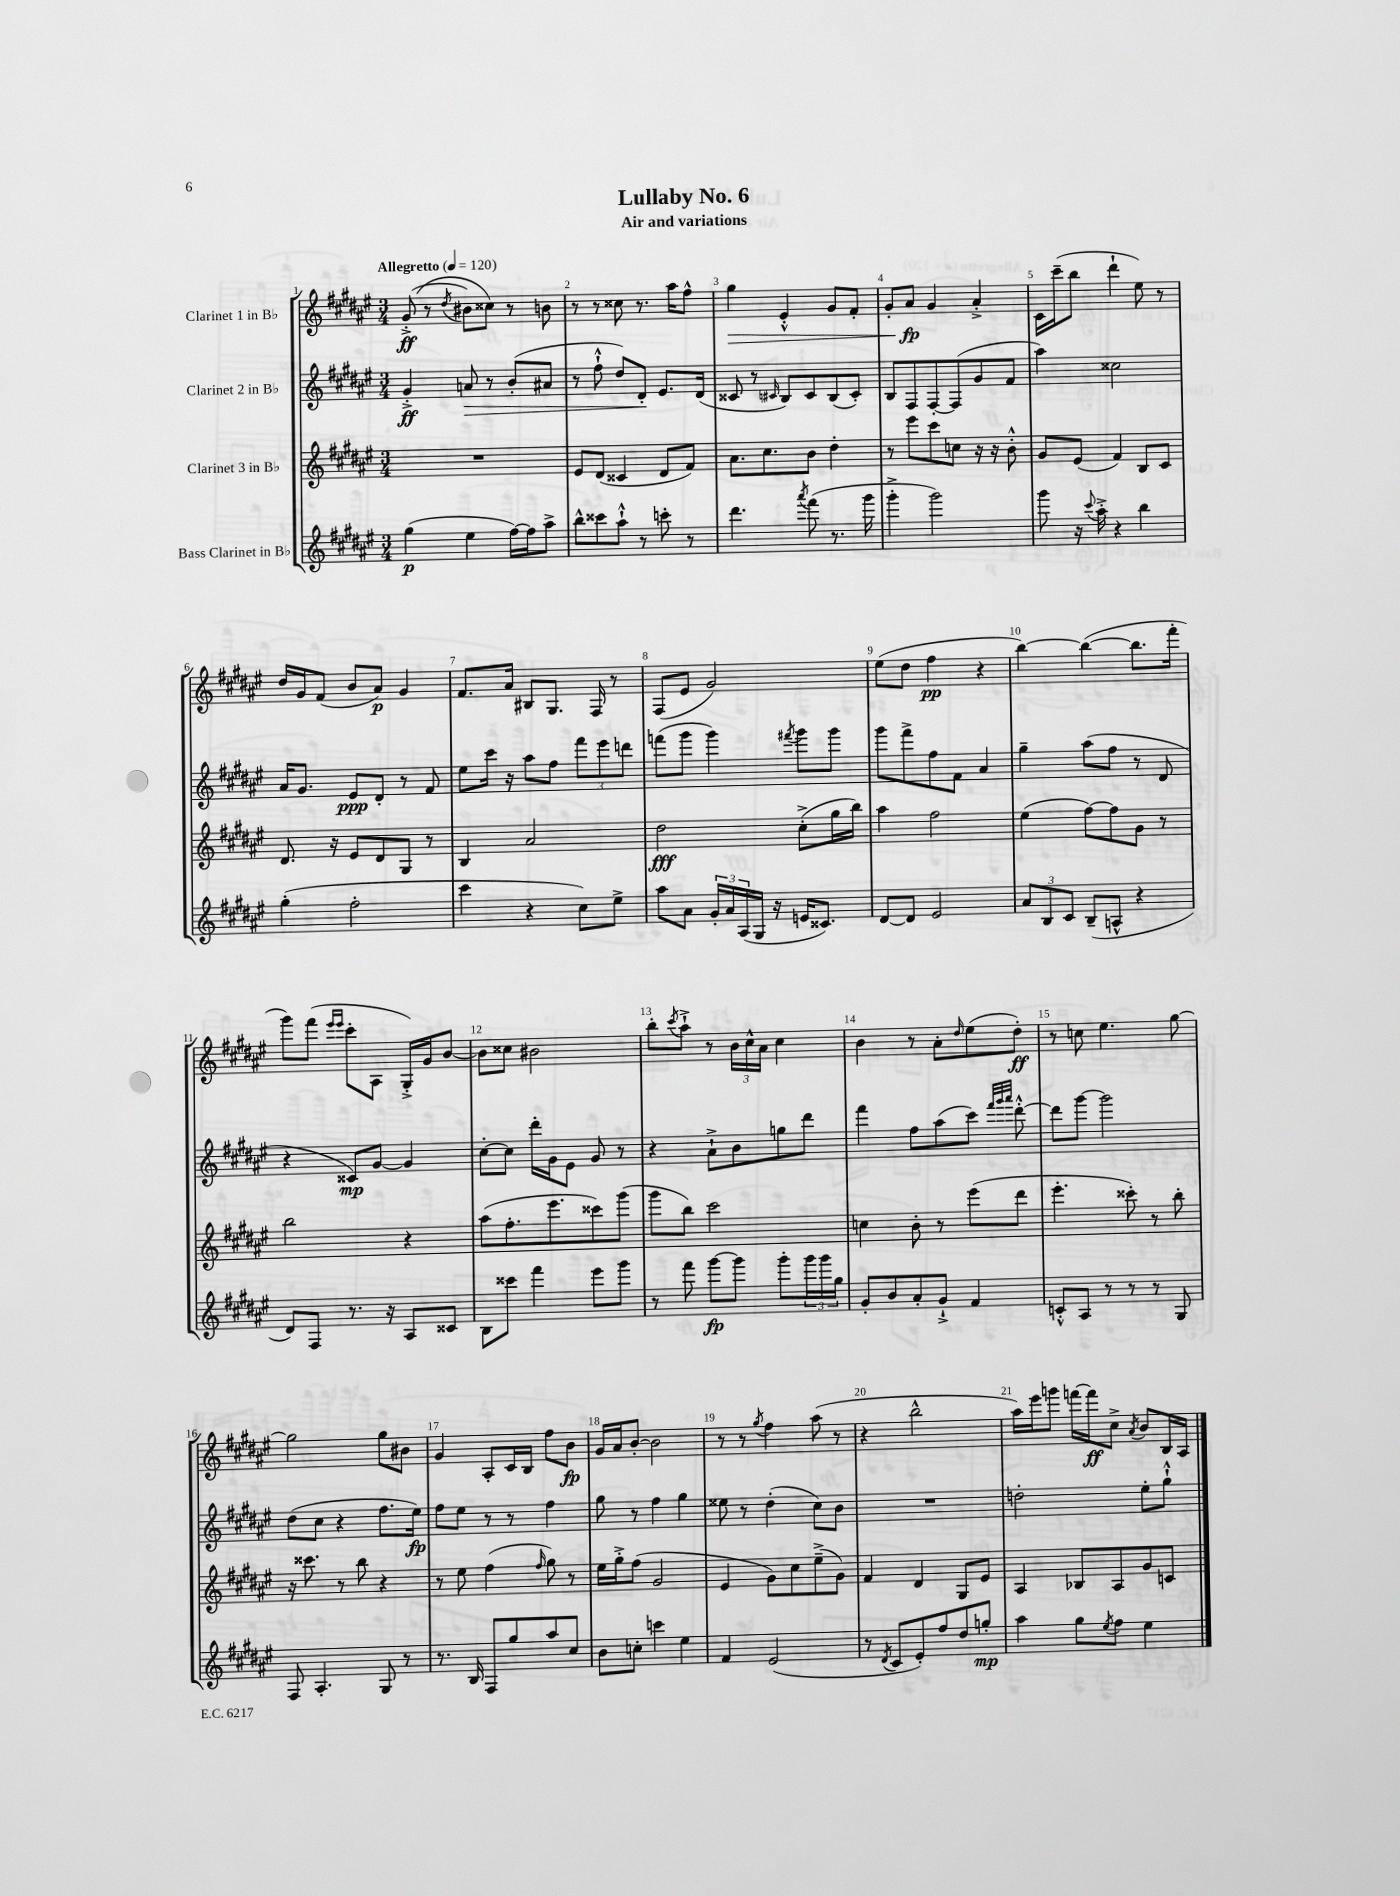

**kern	**kern	**kern	**kern
*staff4	*staff3	*staff2	*staff1
*clefG2	*clefG2	*clefG2	*clefG2
*k[f#c#g#d#a#e#]	*k[f#c#g#d#a#e#]	*k[f#c#g#d#a#e#]	*k[f#c#g#d#a#e#]
*M3/4	*M3/4	*M3/4	*M3/4
*MM120	*MM120	*MM120	*MM120
(4gg#	2.r	4g#'^	&((8g#'^
.	.	.	8r
.	.	.	8qdd#
4ee#	.	8a	8b#)
.	.	8r	8cc##&)
[16ff#)	.	(8b'	8r
16ff#]	.	.	.
8aa#^	.	8a#	8b
=	=	=	=
8bb^^	8e#	8r	8r
8ccc##	(8d#	8ff#`^^	8r
8aa#`^^	4c##	8dd#)	8cc##
8r	.	8d#'	8.r
8ccc'	8d#	8.e#	.
.	.	.	16aa#
8r	8f#)	.	8ff#^^
.	.	(16d#	.
=	=	=	=
4.ddd#	8.a#	8c##	4gg#
.	.	8r	.
.	8.cc#	.	.
.	.	16qqc#	.
.	.	8B)	4e#'^^
8qaaa#	.	.	.
(8fff#	8b	8c#	.
8.r	4dd#'	(8B	8g#
.	.	8c#')	8f#'
16ggg#	.	.	.
=	=	=	=
4ggg#'^	8r	8B	8g#'
.	8eee#	8F#	8a#
2ggg#)	8ccc#	[8F#'	4g#
.	8cc	(8F#]	.
.	16r	8g#	4a#'^
.	16r	.	.
.	8b'^^	8f#	.
=	=	=	=
8ggg#	8g#	4aa#)	16c#
.	.	.	(16ccc#~
16r	(8e#	.	8bb
8qqccc#	.	.	.
16aa#'^	.	.	.
4r	4f#)	2cc##	4ddd#`
4bb	8B	.	8ee#)
.	8c#	.	8r
=	=	=	=
(4gg#'	8.d#	16a#	16dd#
.	.	8.g#	16g#
.	.	.	(8f#
.	16r	.	.
2ff#'	8e#	8e#	8b
.	8d#	8d#'	8a#)
.	8G#	8r	4g#
.	8r	8f#	.
=	=	=	=
4ccc#	4B	8ee#	8.f#
.	.	16ccc#	.
.	.	16r	16a#
4r	2a#	8aa#	8B#
.	.	8ff#	8.G#
8cc#)	.	12fff#	.
.	.	.	16F#
.	.	12eee#	.
8ee#^	.	.	8r
.	.	12ddd	.
=	=	=	=
8aa#	2dd#	(8fff	(8F#
8a#	.	8ggg#	8e#
24g#'	.	4ggg#)	2g#)
24a#	.	.	.
(24A#	.	.	.
16G#	.	.	.
16r	.	.	.
.	.	8qfff#	.
16e	(8cc#'^	8ggg#	.
8.c##)	.	.	.
.	16gg#	8ggg#	.
.	16bb)	.	.
=	=	=	=
[8d#	4aa#	8ggg#	(8ee#
8d#]	.	8fff#^	8dd#
2e#	2ff#	8ff#	4ff#
.	.	8f#	.
.	.	4a#	4r
=	=	=	=
12a#	(4ee#	4gg#~	[4bb)
12B	.	.	.
12c#	.	.	.
(8B~	[8ff#)	(8aa#	(4bb_
8A^^	8ff#]	8ff#	.
4r	8g#	8r	8.bb]
.	8r	8d#	.
.	.	.	16fff#'
=	=	=	=
8d#)	2bb	4r	8ggg#)
8F#	.	.	(8fff#
.	.	.	16qqeee#
.	.	.	16qqeee#
8.r	.	8c##)	8ccc#'
.	.	[8g#	8A#
16r	.	.	.
8A#	4r	4g#]	16G#'^)
.	.	.	16g#
8c##	.	.	[8b
=	=	=	=
8B	(8aa#	[8cc#'	8b]
8ccc##	8.ff#'	8cc#]	8cc##
4fff#	.	16ddd#'	2b#
.	8.eee#	16g#	.
.	.	8e#	.
8eee#	8ccc##)	8g#	.
8ggg#	(8ggg#	8r	.
=	=	=	=
8r	8ggg#	4r	8bb'
.	.	.	8qccc#
8fff#	8bb)	.	8aa#`^
[8ggg#	2ccc#	8a#`^	8r
8ggg#]	.	8b	24b
.	.	.	24cc#^^
.	.	.	24a#
8ggg#'	.	8gg	4cc#
24ggg#	.	8ddd#	.
24ggg#	.	.	.
24gg#	.	.	.
=	=	=	=
8g#'	4cc	4fff#	4b
8b	.	.	.
8a#'	8b'	8ff#	8r
8g#`^	8r	(8aa#	8a#'
.	.	.	16qqdd#
4f#	(8eee#	8ccc#)	(8ee#
.	.	32qqfff#	.
.	.	32qqggg#	.
.	.	32qqaaa#	.
.	8ddd#	[8ddd#'^^	8dd#')
=	=	=	=
8c'^^	4.eee#'	8ddd#]	8r
8A#	.	[8ggg#	8cc
8r	.	2ggg#]	4.ee#
8r	8ccc##')	.	.
8r	8r	.	.
8G#	8bb'	.	[8gg#
=	=	=	=
8F#	16r	(8dd#	2gg#]
.	8.ccc##	.	.
4.A#'	.	8cc#	.
.	8r	4r	.
.	8bb	.	.
8G#	4r	8.ff#	8gg#
8r	.	.	8b#
.	.	16ee#)	.
=	=	=	=
8.r	8r	8ff#	4g#
.	8ee#	8ee#	.
16B	.	.	.
8F#	(4ff#	8r	8A#'
8gg#	.	8r	16c#
.	.	.	16B
.	16qqff#	.	.
8aa#	8gg#)	4ff#	8ff#
8cc#	8r	.	8b
=	=	=	=
8b	16ee#	8gg#	16g#
.	16gg#'^	.	16a#
8cc'	(8ff#	8r	[8b'
4ccc	2g#	4ff#	2b]
4ee#	.	4gg#	.
=	=	=	=
4f#	4e#	8ee##	8r
.	.	8r	8r
.	.	.	8qgg#
(2e#	8g#)	(4dd#'	4ff#
.	8cc#	.	.
.	(8ee#~^	8cc#)	(8aa#
.	8g#)	8b	8r
=	=	=	=
8r	4f#	2.r	4r
8qd#	.	.	.
8c#	.	.	.
8e#')	4d#	.	2bb^^
8ff#	.	.	.
8dd#	8G#	.	.
8gg'	8e#	.	.
=	=	=	=
4aa#	4A#	2dd'	16aa#)
.	.	.	16eee#
.	.	.	8ggg
8gg#	8B-	.	[16fff
.	.	.	16fff]
8qee#	.	.	.
8ff#	8A#	.	8cc#^
.	.	.	8qa#
4ee#	8g#	8ee#'	8b
.	8c	8gg#`^^	16B
.	.	.	16A#
==	==	==	==
*-	*-	*-	*-
